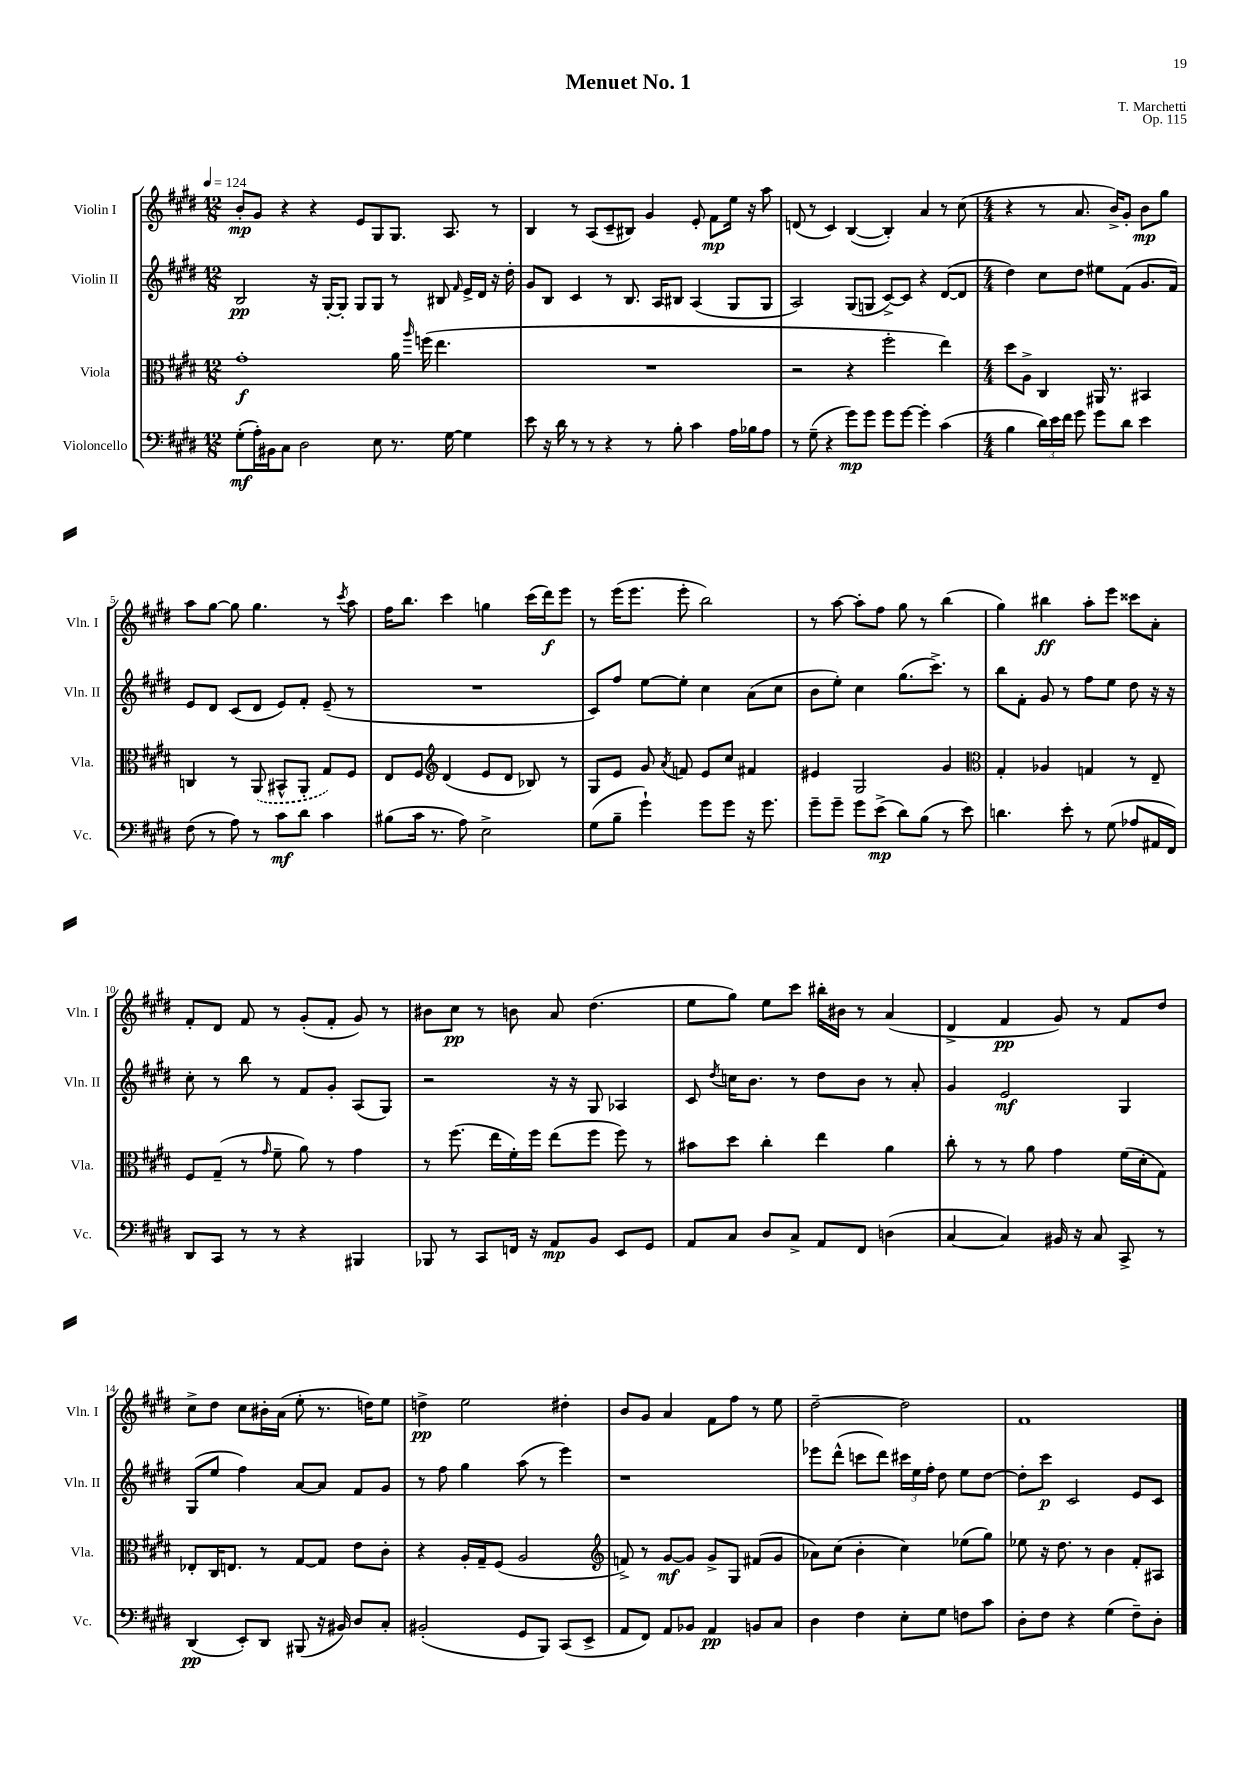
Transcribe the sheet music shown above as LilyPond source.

\header { title = "Menuet No. 1" composer = "T. Marchetti" opus = "Op. 115" }
<<
\new StaffGroup <<
\new Staff = "s0" \with { instrumentName = "Violin I" shortInstrumentName = "Vln. I" } {
    \clef treble \key e \major \numericTimeSignature \time 12/8 \tempo 4 = 124
    \autoBeamOff b'8[-.\mp gis'8] r4 r4 e'8[ gis8 gis8.] a8. r8 |
    b4 r8 a8[( cis'8-- bis8]) gis'4 e'8-. fis'8[\mp e''16] r16 a''8 |
    d'8( r8 cis'4) b4~( b4-.) a'4 r8 cis''8( |
    \numericTimeSignature \time 4/4 r4 r8 a'8. b'16[->) gis'8]-. b'8[\mp gis''8] |
    a''8[ gis''8]~ gis''8 gis''4. r8 \acciaccatura { cis'''8 } a''8 |
    fis''16[ b''8.] cis'''4 g''4 cis'''16[( dis'''16\f) e'''8] |
    r8 e'''16[( e'''8.] e'''8-. b''2) |
    r8 a''8~ a''8[-. fis''8] gis''8 r8 b''4( |
    gis''4) bis''4\ff a''8[-. e'''8] cisis'''8[ a'8]-. |
    fis'8[-. dis'8] fis'8 r8 gis'8[-.( fis'8]-. gis'8) r8 |
    bis'8[ cis''8]\pp r8 b'8 a'8 dis''4.( |
    e''8[ gis''8]) e''8[ cis'''8] bis''16[-. bis'16] r8 a'4( |
    dis'4-> fis'4\pp gis'8) r8 fis'8[ dis''8] |
    cis''8[-> dis''8] cis''8[ bis'16-. a'16]( e''8-. r8. d''16[) e''8] |
    d''4->\pp e''2 dis''4-. |
    b'8[ gis'8] a'4 fis'8[ fis''8] r8 e''8 |
    dis''2~-- dis''2 |
    fis'1 \bar "|." |
}
\new Staff = "s1" \with { instrumentName = "Violin II" shortInstrumentName = "Vln. II" } {
    \clef treble \key e \major \numericTimeSignature \time 12/8
    \autoBeamOff b2\pp r16 gis16[~-. gis8]-. gis8[ gis8] r8 bis8 \grace { fis'16 } e'16[-> dis'16] r16 dis''16-. |
    gis'8[ b8] cis'4 r8 b8. a16[ bis8] a4( gis8[ gis8] |
    a2) gis8[( g8] cis'8[~->) cis'8] r4 dis'8[~( dis'8] |
    \numericTimeSignature \time 4/4 dis''4) cis''8[ dis''8] eis''8[ fis'8]( gis'8.[ fis'16]) |
    e'8[ dis'8] cis'8[( dis'8] e'8[) fis'8]-. e'8--( r8 |
    R1 |
    cis'8[) fis''8] e''8[~ e''8]-. cis''4 a'8[( cis''8] |
    b'8[ e''8]-.) cis''4 gis''8.[( cis'''8.]->) r8 |
    b''8[ fis'8]-. gis'8 r8 fis''8[ e''8] dis''8 r16 r16 |
    cis''8-. r8 b''8 r8 fis'8[ gis'8]-. a8[( gis8]) |
    r2 r16 r16 gis8 aes4 |
    cis'8 \acciaccatura { dis''8 } c''16[ b'8.] r8 dis''8[ b'8] r8 a'8-. |
    gis'4 e'2\mf gis4 |
    gis8[( e''8] fis''4) a'8[~ a'8] fis'8[ gis'8] |
    r8 fis''8 gis''4 a''8( r8 e'''4) |
    r1 |
    ees'''8[ dis'''8]-^( c'''8[ dis'''8]) \tuplet 3/2 { cis'''16[ e''16 fis''16]-. } dis''8 e''8[ dis''8]~ |
    dis''8[-. cis'''8]\p cis'2 e'8[ cis'8] \bar "|." |
}
\new Staff = "s2" \with { instrumentName = "Viola" shortInstrumentName = "Vla." } {
    \clef alto \key e \major \numericTimeSignature \time 12/8
    \autoBeamOff gis'1-.\f a'16 \grace { a''16 } f''16( e''4. |
    R1. |
    r2 r4 fis''2-. e''4) |
    \numericTimeSignature \time 4/4 dis''8[ a8]-> cis4 ais,16 r8. bis,4 |
    c4 r8 \once \slurDashed a,8( bis,8[-^ a,8]-. gis8[) fis8] |
    e8[ fis8] \clef treble dis'4( e'8[ dis'8] bes8) r8 |
    gis8[ e'8] gis'8 \acciaccatura { a'8 } f'8 e'8[ cis''8] fis'4 |
    eis'4 gis2 gis'4 |
    \clef alto gis4-. aes4 g4 r8 e8-- |
    fis8[ gis8]--( r8 \grace { gis'16 } fis'8-- a'8) r8 gis'4 |
    r8 fis''8.( e''16[ fis'16-.) fis''16] e''8[( fis''8] fis''8) r8 |
    bis'8[ dis''8] cis''4-. e''4 a'4 |
    cis''8-. r8 r8 a'8 gis'4 fis'16[( dis'16-. gis8]) |
    ees8[-. cis16 e8.] r8 gis8[~ gis8] e'8[ cis'8]-. |
    r4 a16[-. gis16-- fis8]( a2 |
    \clef treble f'8->) r8 gis'8[~\mf gis'8] gis'8[-> gis8] fis'8[( gis'8] |
    aes'8[) cis''8]( b'4-. cis''4) ees''8[( gis''8]) |
    ees''8 r16 dis''8. r8 b'4 fis'8[-. ais8] \bar "|." |
}
\new Staff = "s3" \with { instrumentName = "Violoncello" shortInstrumentName = "Vc." } {
    \clef bass \key e \major \numericTimeSignature \time 12/8
    \autoBeamOff gis8[-.\mf( a16-.) bis,16 cis8] dis2 e8 r8. gis16~ gis4 |
    e'8 r16 dis'16 r8 r8 r4 r8 b8-. cis'4 a16[ bes16 a8] |
    r8 gis8--( r4 gis'8[\mp) gis'8] gis'8[ gis'8]~ gis'4-. cis'4( |
    \numericTimeSignature \time 4/4 b4 \tuplet 3/2 { dis'16[) e'16 fis'16] } gis'8 gis'8[ dis'8] e'4 |
    fis8( r8 a8) r8 cis'8[\mf dis'8] cis'4 |
    bis8[( cis'16] r8. a8) e2-> |
    gis8[( b8]-- gis'4-!) gis'8[ gis'8] r16 gis'8. |
    gis'8[-- gis'8]-- gis'8[ e'8]->\mp( dis'8[) b8]( r8 e'8) |
    d'4. e'8-. r8 gis8( aes8[ ais,16 fis,16]) |
    dis,8[ cis,8] r8 r8 r4 bis,,4 |
    bes,,8 r8 cis,8[ f,16] r16 a,8[\mp b,8] e,8[ gis,8] |
    a,8[ cis8] dis8[ cis8]-> a,8[ fis,8] d4( |
    cis4~ cis4) bis,16 r16 cis8 cis,8-> r8 |
    dis,4\pp( e,8[-.) dis,8] bis,,8( r16 bis,16) dis8[ cis8]-. |
    bis,2-.( gis,8[ b,,8]) cis,8[( e,8]-> |
    a,8[ fis,8]) a,8[ bes,8] a,4\pp b,8[ cis8] |
    dis4 fis4 e8[-. gis8] f8[ cis'8] |
    dis8[-. fis8] r4 gis4( fis8[--) dis8]-. \bar "|." |
}
>>
>>
